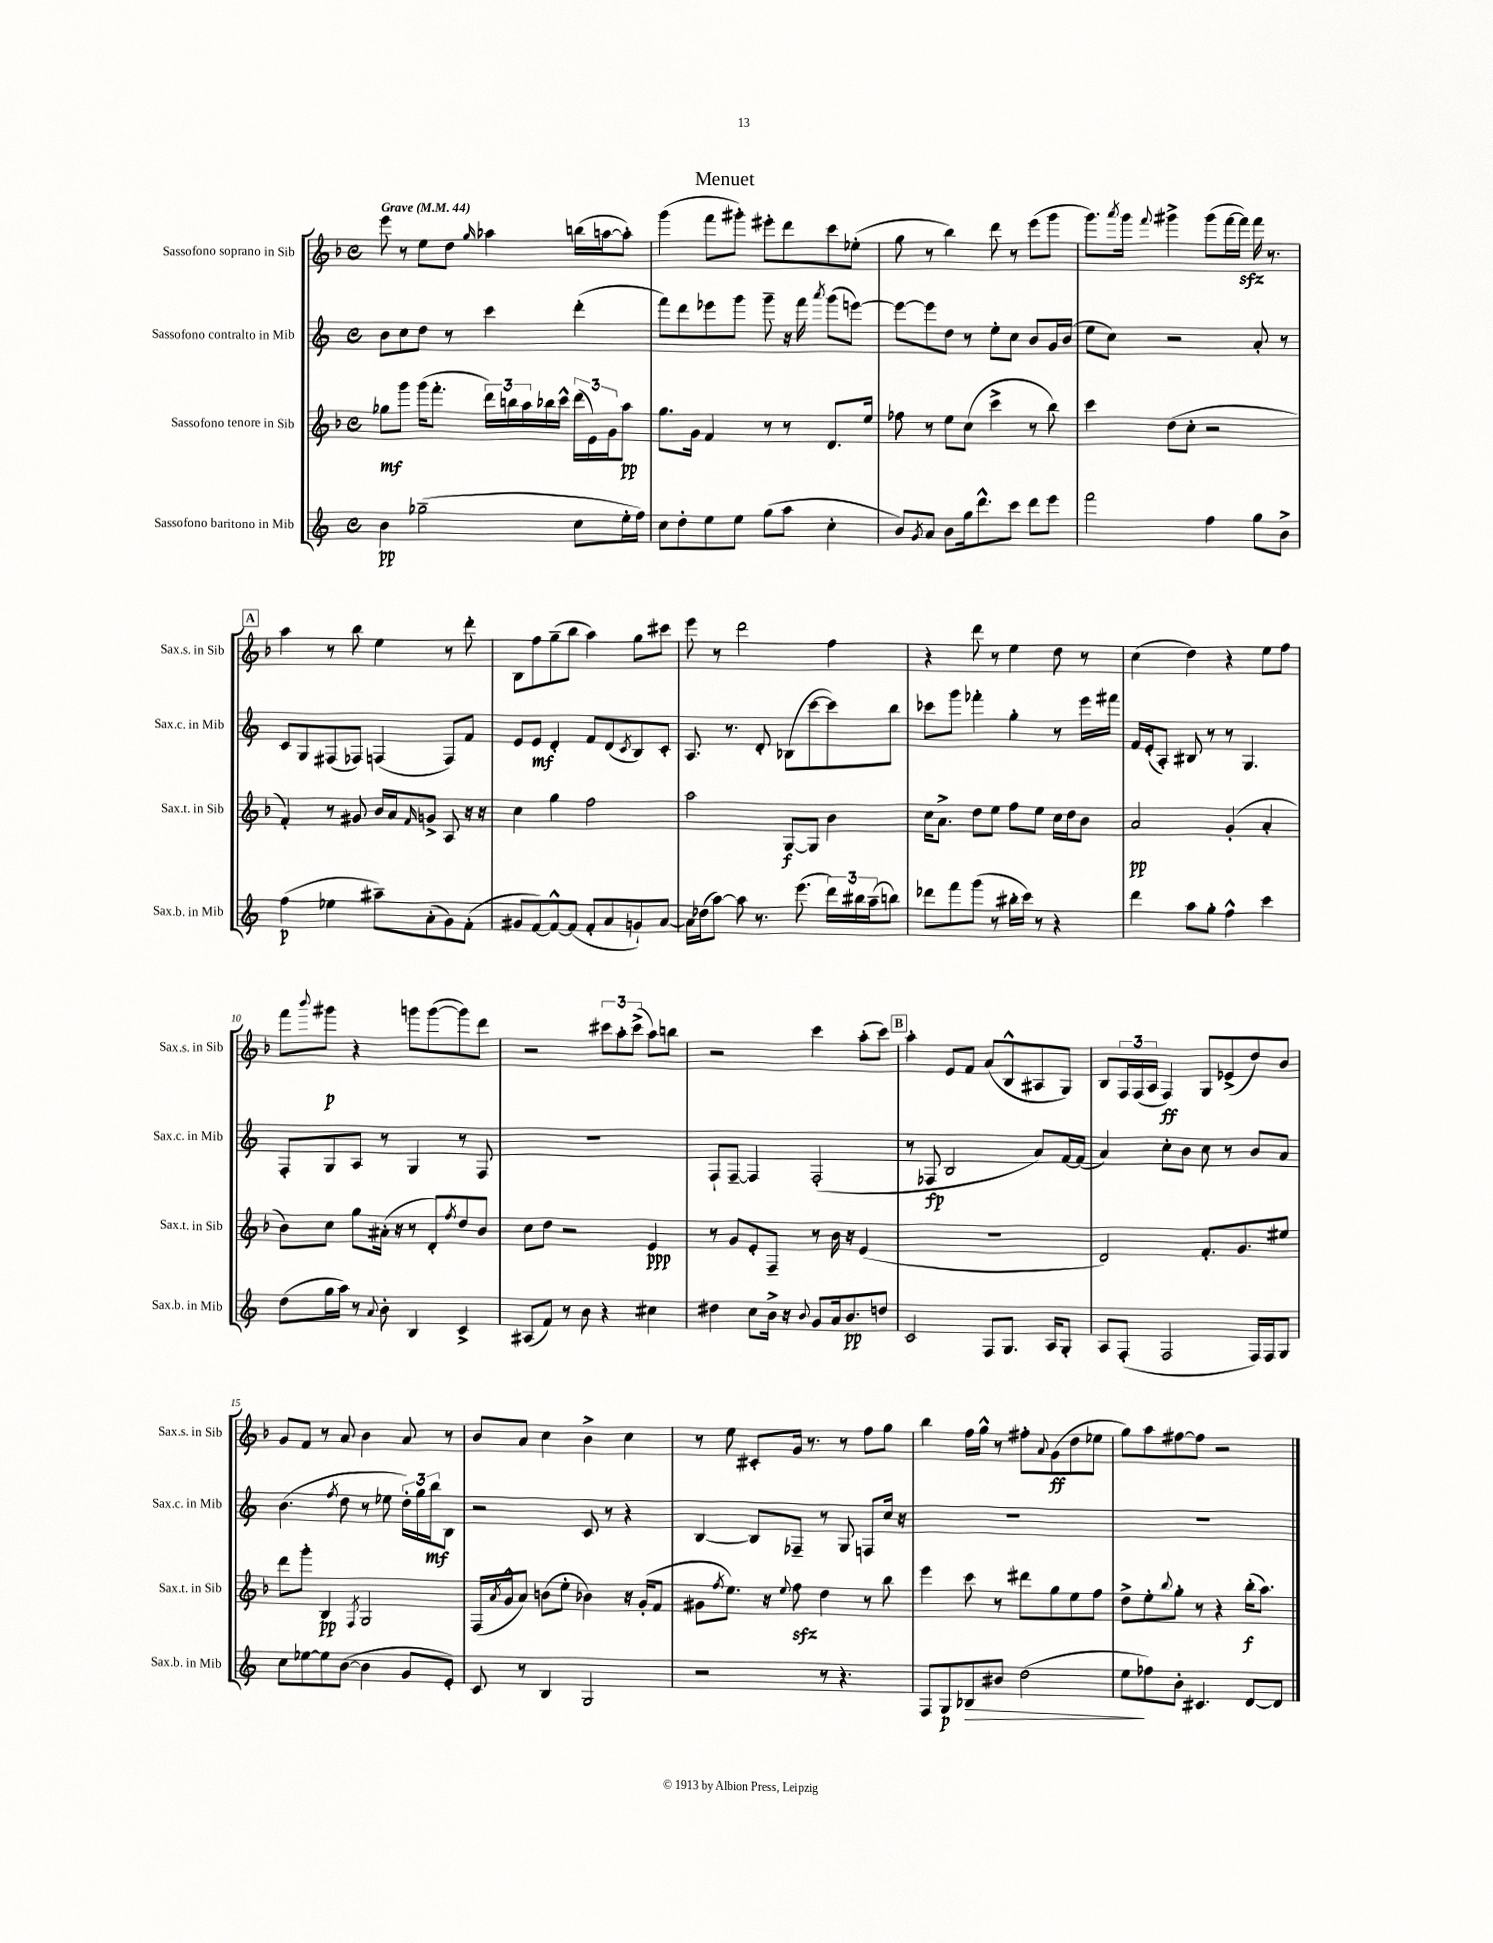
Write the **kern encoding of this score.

**kern	**kern	**kern	**kern
*staff4	*staff3	*staff2	*staff1
*clefG2	*clefG2	*clefG2	*clefG2
*k[]	*k[b-]	*k[]	*k[b-]
*M4/4	*M4/4	*M4/4	*M4/4
*met(c)	*met(c)	*met(c)	*met(c)
*MM44	*MM44	*MM44	*MM44
4b\	8gg-\L	8b\L	8eee\
.	8ggg\J	8cc\	8r
(2gg-~\	(16ggg\LK	8dd\J	8ee\L
.	8.fff'\J	.	.
.	.	8r	8dd\J
.	.	.	16qqgg/
.	24ddd\LL)	4ccc\	4aa-\
.	24bb\	.	.
.	24aa\	.	.
.	16bb-\	.	.
.	16ccc^^\JJ	.	.
8cc\L	(24ddd\LL	(4ddd'\	(16bb\LL
.	24e\)	.	.
.	.	.	[16aa\J
.	24g\J	.	.
16ee'\L	8aa\J	.	8aa'\]J)
16ff\JJ)	.	.	.
=	=	=	=
8cc\L	8.gg\L	8fff\L)	(4ggg\
8dd'\	.	8ddd\	.
.	16g\Jk	.	.
8ee\	4f/	8eee-\	8fff\L
8ee\J	.	8ggg\J	8ggg#'\J)
(8gg\L	8r	8ggg~\	8eee#'\L
8aa\J	8r	16r	8ddd\
.	.	16fff\	.
.	.	8qaaa/	.
4cc'\	8.d/L	(8ggg\L	8ccc\
.	.	[8eee\J)	(8ee-'\J
.	16ee/Jk	.	.
=	=	=	=
8b/L)	8ff-\	8eee\_L	8gg\
8qg/	.	.	.
8a/J	8r	8eee\]	8r
8b\L	8ee\L	8dd\J	4bb-\)
16gg\k	(8cc\J	8r	.
8.ddd^^\	.	.	.
.	4ccc^\	8ee'\L	8ddd\
8ccc\J	.	8cc\J	8r
8ddd\L	8r	8b/L	(8eee\L
8eee\J	8bb-\)	16g/L	8ggg\J
.	.	(16b/JJ	.
=	=	=	=
2fff\	4ccc\	8ee\L	8.ggg\L)
.	.	8cc\J)	.
.	.	.	8qaaa/
.	.	.	16ggg\Jk
.	.	.	8qqfff/
.	(8dd\L	2r	4ggg#^\
.	8cc'\J	.	.
4ff\	2r	.	(8ggg#\L
.	.	.	[16fff\L
.	.	.	16fff\]JJ)
8gg\L	.	8a'/	16fff\
.	.	.	8.r
8b^\J	.	8r	.
=	=	=	=
(4ff\	4f'/)	8c/L	4aa\
.	.	8G/	.
4ee-\	8r	(8F#/	8r
.	8g#/	8F-/J)	8bb-\
8aa#~\L)	16b-/LL	(4F/	4ee\
.	16a/J	.	.
.	16qqf/	.	.
(8a'\	8g^/J	.	.
8g\)	8A/	8F/L)	8r
(8f'\J	16r	8f/J	8ddd'\
.	16r	.	.
=	=	=	=
8g#/L	4cc\	8e/L	8B-\L
[8f/)	.	8e/J	8ff\
8f^^/_	4gg\	4d'/	(8gg~\
(8f/]J	.	.	8bb-\J
8f'/L	2ff\	8f/L	4aa\)
8a/	.	(8d/	.
.	.	8qc/	.
8g`/)	.	8B/)	8gg\L
[8a/J	.	8c'/J	8ccc#\J
=	=	=	=
16a\]LL	2aa\	8.A/	8eee\
(16dd-\J	.	.	.
[8aa\J)	.	.	8r
.	.	8.r	.
8aa\]	.	.	2ddd\
8.r	.	8d'/	.
.	[8G/L	(8B-\L	.
(8.eee\	.	.	.
.	8G/]J	[8ccc\	.
24ddd\LL)	4b-\	8ccc\])	4ff\
24bb#\	.	.	.
(24aa~\J	.	.	.
8bb\J)	.	8bb\J	.
=	=	=	=
8ddd-\L	16cc\LK	8ccc-\L	4r
.	8.a^\J	.	.
8fff\	.	8ggg\J	.
(8ggg\J	8dd\L	4fff-'\	8ddd\
8r	8ee\J	.	8r
16bb#'\LL	8ff\L	4gg'\	4ee\
16ccc\JJ)	.	.	.
8r	8ee\J	.	.
4r	16cc\LL	8r	8dd\
.	16dd\J	.	.
.	8b-\J	16eee\LL	8r
.	.	16fff#\JJ	.
=	=	=	=
4ddd\	2a/	16f/LL	(4cc\
.	.	(16e'/J	.
.	.	8A'/J)	.
8aa\L	.	8B#/	4dd\)
8gg'\J	.	8r	.
4ff^^\	(4g'/	8r	4r
.	.	4.G/	.
4ccc\	4a'/	.	8ee\L
.	.	.	8ff\J
=	=	=	=
(8dd\L	8b-\L)	8F'/L	8fff\L
.	.	.	8qqbbb-/
16gg\L	8cc\J	8G/	8ggg#\J
16aa\JJ)	.	.	.
8r	8gg\L	8A/J	4r
8qqa/	.	.	.
8b'\	(16a#'\Jk	8r	.
.	16r	.	.
4B/	8r	4G/	8ggg\L
.	8d'/L)	.	([8ggg\
.	8qff/	.	.
4c^/	8dd/	8r	8ggg\])
.	8b-/J	8F/	8ddd\J
=	=	=	=
(8A#/L	8cc\L	1r	2r
8f/J)	8dd\J	.	.
8r	2r	.	.
8b\	.	.	.
4r	.	.	12ccc#\L
.	.	.	12aa'\
.	.	.	(12ccc#^\J
4cc#\	4e/	.	8aa\L)
.	.	.	8bb\J
=	=	=	=
4dd#\	8r	8F`/L	2r
.	8g/L	[8F~/J	.
8cc\L	8e'/	4F/]	.
16b^\Jk	8F~/J	.	.
16r	.	.	.
8qqb/	.	.	.
8g/L	8r	(2F'/	4ccc\
16a/k	16b-\	.	.
8.b/	16r	.	.
.	(4e/	.	(8aa'\L
8dd/J	.	.	8ccc\J)
=	=	=	=
2c/	1r	8r	4aa'\
.	.	8F-/	.
.	.	2B/	8e/L
.	.	.	8f/J
8F/L	.	.	(8a/L
8.G/J	.	.	8B-^^/
.	.	8a/L)	8A#/
16A/LK	.	.	.
8G'/J	.	[16f/L	8G/J)
.	.	(16f/]JJ	.
=	=	=	=
8A/L	2d/)	4a/)	8B-/L
(8F'/J	.	.	24F/L
.	.	.	(24F/
.	.	.	24A/JJ
2F/	.	8cc'\L	4F/)
.	.	8b\J	.
.	8.f'/L	8cc\	8G/L
.	.	8r	(8e-^/
.	8.g/	.	.
16F/LL)	.	8b/L	8dd/)
16F/J	.	.	.
8G/J	8ee#/J	8a/J	8b-/J
=	=	=	=
8cc\L	8ddd\L	(4.b\	8g/L
[8ee-\	8ggg'\J	.	8f/J
8ee-\]	4B-/	.	8r
.	.	8qff/	.
([8b\J	.	8dd\	8a/
.	8qF/	.	.
4b\]	2G/	8r	4b-\
.	.	8ee-\	.
8g/L	.	24dd'\LL)	8a/
.	.	24gg\	.
.	.	24bb\J	.
8e'/J)	.	8B\J	8r
=	=	=	=
8c/	(16F/LL	2r	8b-/L
.	8qa/	.	.
.	16g^^/J	.	.
8r	8a/J)	.	8a/J
4B/	(8b\L	.	4cc\
.	8ee'\J	.	.
2G/	4b-\)	8c/	4b-^\
.	.	8r	.
.	16r	4r	4cc\
.	(16g'/LK	.	.
.	8f/J	.	.
=	=	=	=
2r	8g#\L	[4B/	8r
.	8qff/	.	.
.	8.ee\J)	.	8ee\
.	.	8B/]L	8c#'/L
.	16r	.	.
.	8qqee/	.	.
.	8ff\	8F-~/J	16g/Jk
.	.	.	8.r
8r	4dd\	8r	.
4.r	.	8G/	8r
.	8r	8F/L	8ff\L
.	8bb-\	16cc/Jk	8gg\J
.	.	16r	.
=	=	=	=
8F/L	4eee\	1r	4bb-\
8G/	.	.	.
8B-/	8ccc\	.	16ff\LL
.	.	.	16gg^^\JJ
8b#/J	8r	.	8r
(2dd\	8ddd#\L	.	8ff#'\L
.	.	.	8qqa/
.	8gg\	.	(8g\
.	8ee\	.	8dd\
.	8ff\J	.	8ee-\J
=	=	=	=
8ee\L	8dd^\L	1r	8gg\L)
8ff-\)	8ee'\	.	8aa\
.	8qqbb-/	.	.
8b'\J	8gg'\J	.	[8ff#\
4.c#/	8r	.	8ff#\]J
.	4r	.	2r
[8d/L	(16bb-'\LK	.	.
.	8.aa\J)	.	.
8d/]J	.	.	.
==	==	==	==
*-	*-	*-	*-
